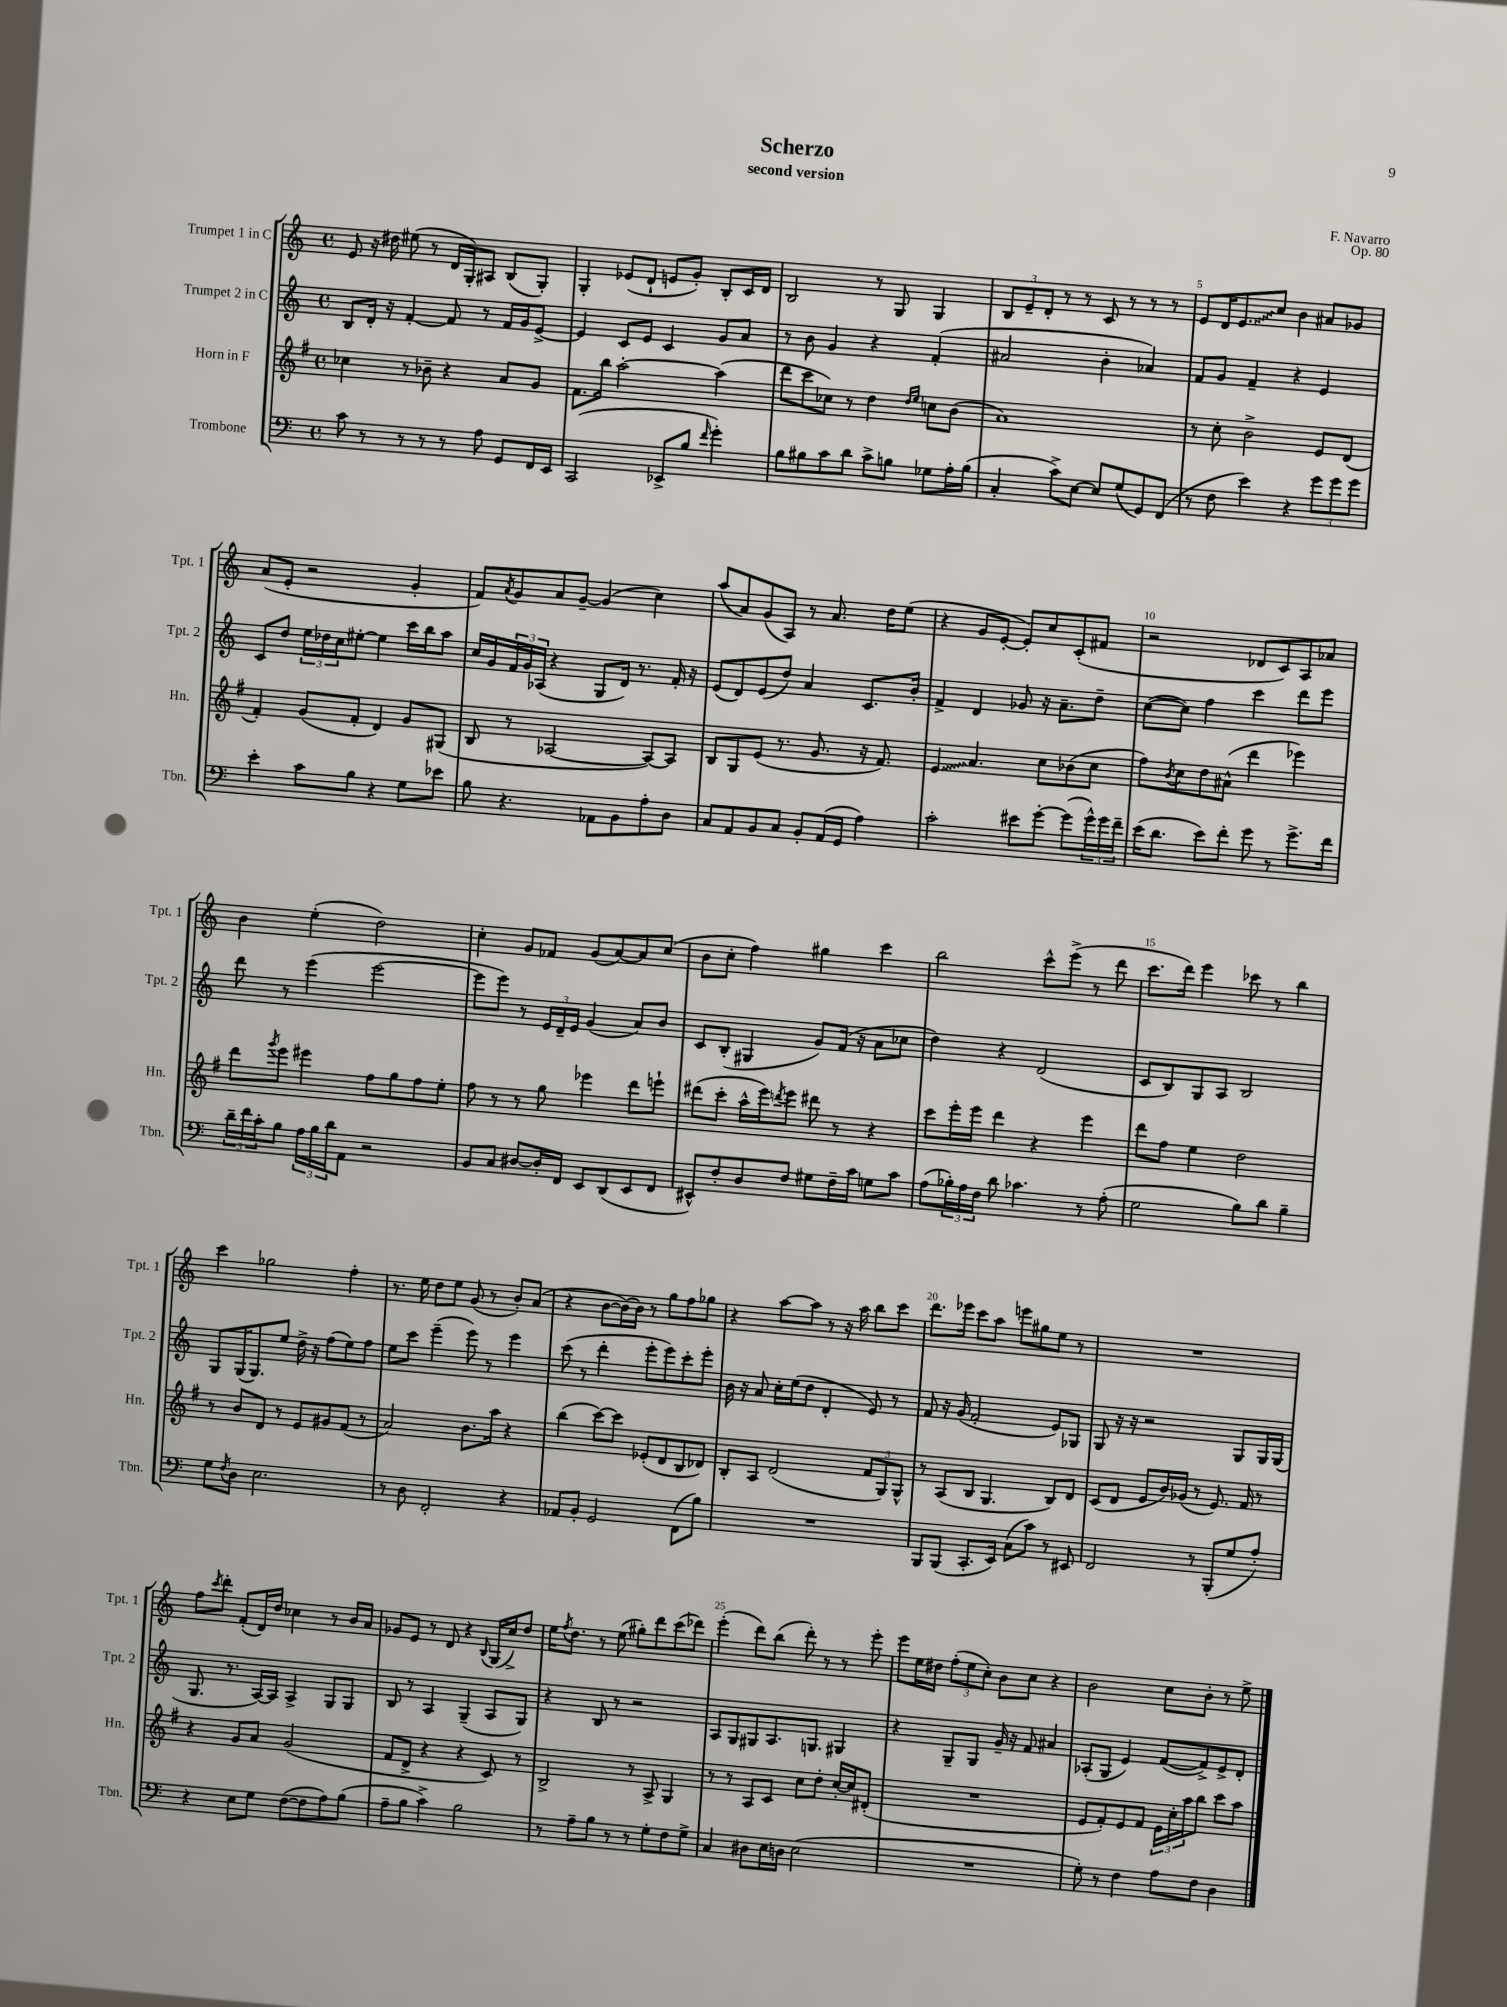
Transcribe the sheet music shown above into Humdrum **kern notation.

**kern	**kern	**kern	**kern
*staff4	*staff3	*staff2	*staff1
*clefF4	*clefG2	*clefG2	*clefG2
*k[]	*k[f#]	*k[]	*k[]
*M4/4	*M4/4	*M4/4	*M4/4
*met(c)	*met(c)	*met(c)	*met(c)
8c	4cc-	8B	8e
8r	.	16d'	16r
.	.	16r	16dd#
8r	8r	[4f'	(8ee#
8r	8b-~	.	8r
8r	4r	8f]	16d
.	.	.	16G')
8A	.	8r	8A#
8GG	8a	16f	(8B
.	.	16g	.
16FF	8g	[8e^	8G')
16EE	.	.	.
=	=	=	=
(2CC	8.f#	4e]	4G'
.	16bb	.	.
.	[2aa'	8c	(8e-
.	.	8e	8d`
8EE-^	.	4c	8e
8B	.	.	8g')
16qqf	.	.	.
4g')	(4aa]	8g	8B'
.	.	8a	16c
.	.	.	16d
=	=	=	=
8B	8ddd	8r	2B
8B#	8ccc	8b	.
8c	8cc-)	4g	.
8d	8r	.	.
8c^	4dd	4r	8r
8B	.	.	8G
.	16qqdd	.	.
.	16qqee	.	.
8G-	8cc	(4f'	4G
16A'	(8b	.	.
(16B	.	.	.
=	=	=	=
4C'	1a)	2a#	12B
.	.	.	12e~
.	.	.	12d'
8c^)	.	.	8r
[8E	.	.	8r
8E]	.	4b'	8c
(8G	.	.	8r
8GG)	.	4a-)	8r
(8FF	.	.	8r
=	=	=	=
8r	8r	8f	8e
8F	8cc'	8g	16d
.	.	.	8.e
4e)	2b^	4f~	.
.	.	.	8cc
4r	.	4r	4b
12g	8e	4e	8a#
12g	.	.	.
.	(8d	.	8g-
12g	.	.	.
=	=	=	=
4e'	4f#')	8c	(8a
.	.	8dd	8e'
8c	(8g	24ee	2r
.	.	24dd-	.
.	.	24cc	.
8B	8f#'	[8ee#'	.
4r	4d)	4ee#]	.
8G	8g	16ccc	4g'
.	.	16bb	.
8e-	(8G#	8aa	.
=	=	=	=
8B	8B	16cc	8f)
.	.	16g	.
.	.	.	8qa
4.r	8r	24f	8g
.	.	24g	.
.	.	(24A-	.
.	[2A-	4r	8a
.	.	.	[8g~
8AA-	.	8G	(4g]
8BB	.	16d)	.
.	.	8.r	.
8A'	8A-_)	.	4cc)
8D	8A-]	16f'	.
.	.	16r	.
=	=	=	=
8C	8B	(8e	(8aa
8AA	8G	8d)	8a)
8BB	(8e	(8e	(8g
8C	8.r	8dd)	8A)
8BB'	.	4a	8r
.	8.g	.	.
(16AA	.	.	8.a
16GG	.	.	.
4A)	16r	8.c	.
.	8.f#)	.	16dd
.	.	.	(8ee
.	.	16b'	.
=	=	=	=
2c'	4e	4f^	4r
.	4.a	4d	8g
.	.	.	[8e'
8e#	.	8g-	8e'])
[8g'	8cc	16r	8cc
.	.	8.a~	.
(8g]	(8b-	.	(8c'
24g^^)	8cc	8dd~	8f#
24g	.	.	.
24f~	.	.	.
=	=	=	=
(16e	8ff#)	([8cc	2r
8.d	.	.	.
.	8qb	.	.
.	8cc	8cc])	.
8e)	8dd	4ff	.
8f'	(8a#^^	.	.
8g	4ddd	4ccc	8d-
8r	.	.	8c)
8.g^	4eee-)	8ddd	8A
.	.	8eee	8a-
16f	.	.	.
=	=	=	=
24d~	8ddd	8ddd	4b
24f	.	.	.
24c'	.	.	.
.	8qggg	.	.
8B	8eee	8r	.
24A	4eee#	(4eee	(4ee'
24B	.	.	.
24d	.	.	.
8AA	.	.	.
2r	8ff#	[2eee	2dd)
.	8gg	.	.
.	8ff#	.	.
.	8ee'	.	.
=	=	=	=
8BB	8ff#	8eee]	4cc'
8C	8r	8eee)	.
[8D#	8r	8r	8g
16D#']	8gg	24e	8f-
.	.	24d~	.
16FF	.	.	.
.	.	24e	.
8EE	4eee-	(4g	(8g
(8DD	.	.	[8a)
8EE	8ddd	8a)	8a]
8FF	8eee`	8b	(8cc
=	=	=	=
8EE#^^)	(8ddd#	8c	8b
8F'	8ccc'	(8B'	8cc'
8D	16aa^^	4G#	4ff)
.	16eee)	.	.
.	8qddd	.	.
8F	8eee	.	.
8G#	8ddd#	8g)	4gg#
16F~	8r	(16f	.
16c	.	16r	.
8G	4r	8a	4ccc
8c	.	8cc-	.
=	=	=	=
(8A	8ccc	4dd)	2bb
24B-')	16eee'	.	.
24A	.	.	.
.	16eee	.	.
24F	.	.	.
8d	4ddd	4r	.
4.c-	.	.	.
.	4r	(2d	8ccc^^
.	.	.	(8eee^
8r	4eee	.	8r
(8A'	.	.	8ddd
=	=	=	=
2G	8ddd	8c	8.ccc
.	8ff#	8B)	.
.	.	.	16ddd)
.	4ee	8G	4eee
.	.	8A	.
8B)	2dd	2B	8ccc-
8d	.	.	8r
4B~	.	.	4bb
=	=	=	=
8G	8r	8G	4ccc
8qF	.	.	.
8D	8b	(16G	.
.	.	8.G)	.
2.E	8d	.	2gg-
.	8r	8ee	.
.	8e	16dd^	.
.	.	16r	.
.	8g#	(8ff	.
.	(8f#	8ee)	4ff'
.	8r	8ff	.
=	=	=	=
8r	2a)	8ee	8.r
8D	.	8ccc	.
.	.	.	16ee
2FF'	.	(4eee~	8dd
.	.	.	8ee
.	8.b	8eee)	(8g
.	.	8r	8r
.	16aa	.	.
4r	4r	4eee	8b')
.	.	.	(8a
=	=	=	=
8AA-	(4bb	(8ccc	4r
8BB'	.	8r	.
2GG	[8ccc)	4ddd'	[8b
.	8ccc]	.	16b_)
.	.	.	16b]
.	(8e-'	8eee'	8r
.	8d	8eee)	8gg
(8FF	8B	8ccc'	8ff
8B)	8d-)	8eee'	8gg-
=	=	=	=
1r	8B'	16b	4r
.	.	16r	.
.	8A	8a	.
.	(2d	16cc'	[8aa
.	.	(16ee	.
.	.	8dd	8aa]
.	.	4d'	8r
.	.	.	16r
.	.	.	16aa
.	12f#	8e)	8bb
.	12G)	.	.
.	.	8r	8ccc
.	12G^^	.	.
=	=	=	=
8BBB	8r	8f	8.ddd
(8BBB	(8A	16r	.
.	.	(16g	16eee-
8.CC'	8B	2f'	8ccc
.	4.G	.	8aa
16EE)	.	.	.
(8C	.	.	8eee
8c)	.	.	8gg#
8r	8B)	8e)	8ee
8EE#	8d	8G-	8r
=	=	=	=
2FF	(8c	8G	1r
.	8d	16r	.
.	.	16r	.
.	8e	2r	.
.	16b)	.	.
.	(16g-	.	.
8r	8r	.	.
(8BBB'	8.e)	.	.
8G	.	8G	.
.	16f#	.	.
8A')	8r	16G	.
.	.	(16G	.
=	=	=	=
4r	4r	8.G	8ff
.	.	.	8qccc
.	.	.	8ddd'
.	.	8.r	.
8E	8g	.	(8f'
8G	8a	[16A)	16d)
.	.	16A]	16dd
([8F	(2g	4A^	4cc-
8F]	.	.	.
8A)	.	8G	8r
(8B	.	8G	16b
.	.	.	16a
=	=	=	=
8A~	8f#	8B	8g-
8B	8d^	8r	8e
4c^)	4r	4A	8r
.	.	.	8d
2B	4r	(4G~	4r
.	.	.	8qqB
.	8c)	8A	(16G
.	.	.	16cc^)
.	8r	8G)	8dd
=	=	=	=
8r	2B^	4r	16ee
.	.	.	8qff
.	.	.	8.dd
8A~	.	.	.
8B	.	8B	8r
8r	.	8r	(8ee
8r	8r	2r	8gg#')
8G'	8A^	.	8ddd
8F	4G	.	(8ccc
8G^	.	.	8ddd-)
=	=	=	=
4C	8r	8A	(4eee'
.	8r	8G	.
8D#	8A	8G#	8ddd)
16E	8c	8.A	(8bb
16D	.	.	.
(2E	8cc	.	8ddd')
.	.	8.G	.
.	8dd'	.	8r
.	[16cc'	4G#	8r
.	16cc]	.	.
.	(8d#'	.	8eee'
=	=	=	=
1r	1r	4r	8eee
.	.	.	16ee
.	.	.	16dd#
.	.	8G~	(12ff'
.	.	.	12ee
.	.	8G	.
.	.	.	12cc')
.	.	16g~	8b
.	.	16r	.
.	.	8f	8cc
.	.	4a#	4r
=	=	=	=
8G')	8e	(8A-'	2b
8r	8f#')	8G	.
4F	8e	4e)	.
.	8f#	.	.
8A	24e	([8f	8cc
.	24cc'	.	.
.	24aa	.	.
8F	8bb	8f^])	8b'
4D	8ccc	8e^	8r
.	8aa	8d'	8ee^
==	==	==	==
*-	*-	*-	*-
